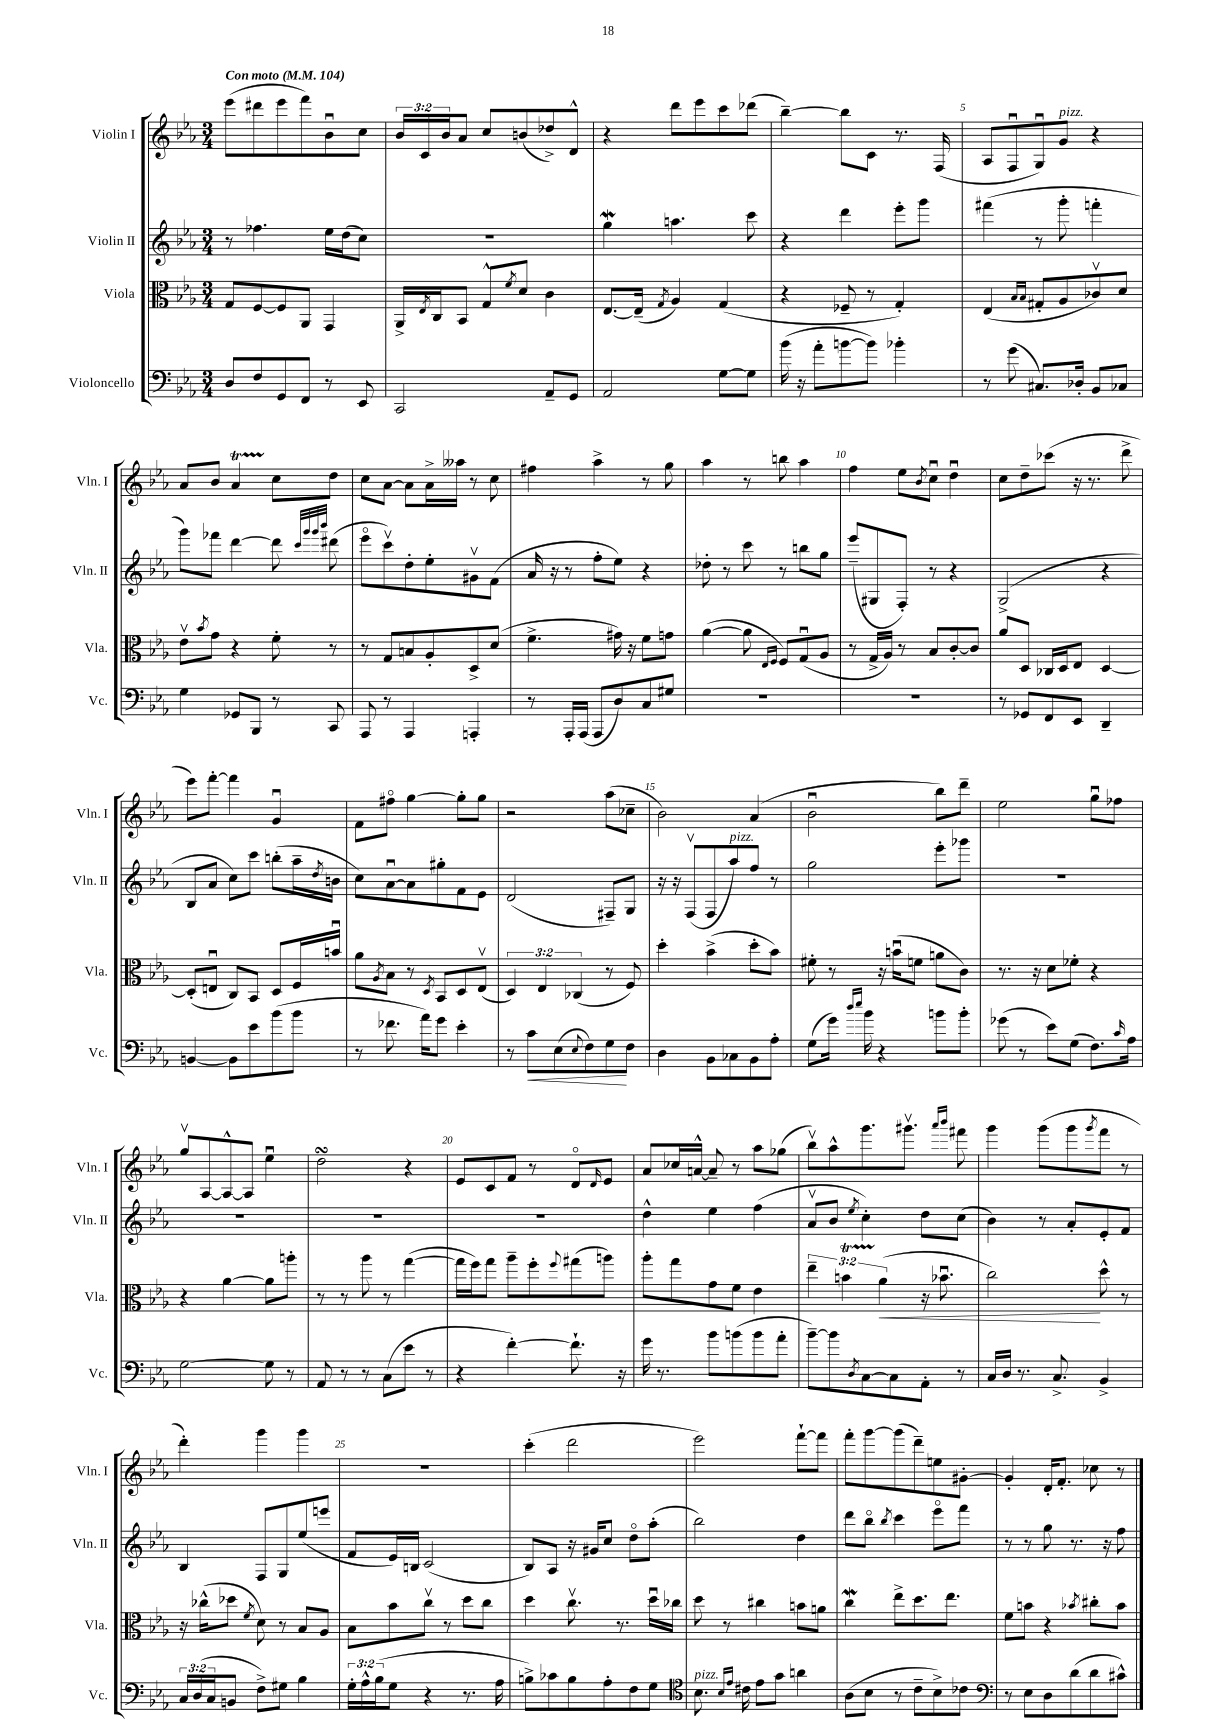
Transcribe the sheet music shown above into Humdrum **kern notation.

**kern	**kern	**kern	**kern
*staff4	*staff3	*staff2	*staff1
*clefF4	*clefC3	*clefG2	*clefG2
*k[b-e-a-]	*k[b-e-a-]	*k[b-e-a-]	*k[b-e-a-]
*M3/4	*M3/4	*M3/4	*M3/4
*MM104	*MM104	*MM104	*MM104
8D	8G	8r	(8eee-
8F	[8F	4.ff-	8ddd#
8GG	8F]	.	8eee-
8FF	8AA-	.	8fff)
8r	4GG	16ee-	8b-u
.	.	(16dd	.
8EE-	.	8cc)	8cc
=	=	=	=
2CC	16AA-^	2.r	24b-
.	.	.	24c
.	8qE-	.	.
.	16C	.	.
.	.	.	24b-
.	8BB-	.	8a-
.	8G^^	.	8cc
.	8qf	.	.
.	8d	.	(8b
8AA-~	4c	.	8dd-^)
8GG	.	.	8d^^
=	=	=	=
2AA-	[8.E-	4gg	4r
.	(16E-~]	.	.
.	8qG	.	.
.	4A-)	4.aa	8ddd
.	.	.	8eee-
[8G	(4G	.	8ccc
8G]	.	8ccc	(8ddd-
=	=	=	=
(16b-	4r	4r	[4bb-~)
16r	.	.	.
8a-'	.	.	.
[8b	8F-~	4ddd	8bb-]
8b])	8r	.	8c
4b-'	4G')	8eee-'	8.r
.	.	8ggg	.
.	.	.	(16F
=	=	=	=
8r	(4E-	(4fff#	8A-
(8g	.	.	8Fu
.	16qqB-	.	.
.	16qqB-	.	.
8.C#)	8G#'	8r	8Gu)
.	8A-	8ggg'	8g
16D-'	.	.	.
8BB-	8c-v)	4fff'	4r
8C-	8d	.	.
=	=	=	=
4G	8e-v	8ggg)	8a-
.	8qb-	.	.
.	8g	8fff-	8b-
8GG-	4r	[4ddd	4a-
8BBB-	.	.	.
8r	8f'	8ddd]	8cc
.	.	32qqccc	.
.	.	32qqggg	.
.	.	32qqggg	.
.	.	32qqbbb-	.
8CC	8r	(8ddd#	8dd
=	=	=	=
8AAA-	8r	8eee-o	8cc
8r	8G	8cccv)	[8a-
4AAA-	8B	8dd'	8a-]
.	8A-'	8ee-'	16a-^
.	.	.	16aa--
4AAA'	8D^	8g#v	8r
.	(8d	(8f	8cc
=	=	=	=
8r	4.f^	16a-	4ff#
.	.	16r	.
16AAA-'	.	8r	.
(16AAA-	.	.	.
8AAA-	.	8ff'	4aa-^
8D)	16g#)	8ee-)	.
.	16r	.	.
8C	8f	4r	8r
8G#	8g	.	8gg
=	=	=	=
2.r	([4a-	8dd-'	4aa-
.	.	8r	.
.	8a-]	8ccc	8r
.	16qqE-	.	.
.	16qqF	.	.
.	8F)	8r	8bb
.	(8Gu	8bb	4aa-
.	8A-	8gg	.
=	=	=	=
2.r	8r	(8eee-~	4ff
.	16G^	8G#	.
.	16A-)	.	.
.	8r	8F')	8ee-
.	.	.	8qb-
.	8B-	8r	8ccu
.	[8c'	4r	4ddu
.	8c]	.	.
=	=	=	=
8r	8a-	(2G^	8cc
8GG-	8D	.	8dd~
8FF	16C-	.	(8ccc-
.	16D	.	.
8EE-	8E-	.	16r
.	.	.	8.r
4DD~	[4D	4r	.
.	.	.	8ddd^
=	=	=	=
[4BB	(8D']	8B-	8eee-)
.	8Eu	8a-	[8fff'
8BB]	8C)	8cc)	4fff]
8e-	8BB-	8ccc	.
(8b-	8D	(8bb'	4gu
8b-	16F	16aa-~	.
.	.	8qdd	.
.	16bu	16b	.
=	=	=	=
8r	8a-	8cc)	8f
.	8qA-	.	.
8.f-	8B-	[8a-u	8ff#o
.	8r	8a-]	[4gg
16a-)	.	.	.
.	8qD	.	.
8g	8BB-	8gg#'	.
4e-'	8D	8f	8gg']
.	(8E-v	8e-	8gg
=	=	=	=
8r	6D)	(2d	2r
8c	.	.	.
.	6E-	.	.
(8E-	.	.	.
.	(6C-	.	.
8qqE-	.	.	.
8F)	.	.	.
8G	8r	8F#~)	(8aa-
8F	8F)	8G	8cc-~
=	=	=	=
4D	4dd'	16r	2b-)
.	.	16r	.
.	.	(8Fv	.
8BB-	(4b-^	8F	.
8C-	.	8aa-)	.
8BB-	8dd'	8ff	(4a-
8A-'	8b-)	8r	.
=	=	=	=
(8G	8f#'	2gg	2b-u
16g)	8r	.	.
16qqdd	.	.	.
16qqee-	.	.	.
16b-	.	.	.
4r	16r	.	.
.	(16bu	.	.
.	8f	.	.
8b	8a	8eee-'	8bb-)
8b'	8c)	8ggg-	8ddd~
=	=	=	=
(8g-	8.r	2.r	2ee-
8r	.	.	.
.	16r	.	.
8e-)	8d	.	.
(8G	8f-'	.	.
8.F)	4r	.	8ggu
.	.	.	8ff-
16qqc	.	.	.
16A-	.	.	.
=	=	=	=
[2G	4r	2.r	8ggv
.	.	.	[8A-
.	[4a-	.	8A-^^_
.	.	.	8A-]
8G]	8a-]	.	4ee-u
8r	8aa'	.	.
=	=	=	=
8AA-	8r	2.r	2dd
8r	8r	.	.
8r	8aa-	.	.
(8C	8r	.	.
8e-	([4gg	.	4r
8r	.	.	.
=	=	=	=
4r	16gg]	2.r	8e-
.	16ff)	.	.
.	8gg	.	8c
[4f')	8aa-~	.	8f
.	8ff'	.	8r
.	8qqff	.	.
8.f`]	(8gg#	.	8do
.	.	.	16qqd
.	8aa)	.	8e-
16r	.	.	.
=	=	=	=
16g	8aa-'	4dd^^	8a-
8.r	.	.	.
.	8gg	.	16cc-
.	.	.	[16a^^
8b-	8g	4ee-	8a~]
(8b	8f	.	8r
8b	4e-	(4ff	8aa-
8a-'	.	.	(8gg-
=	=	=	=
[8b-~)	6ee-~	8a-v	8bb-v)
8b-]	.	8b-	8aa-^^
.	6b	.	.
8qD	.	8qee-	.
[8C	.	4cc')	8.ggg
.	(6a-	.	.
8C]	.	.	.
.	.	.	8.ggg#v
8AA-'	16r	8dd	.
.	8.b-u	.	.
.	.	.	16qqaaa-
.	.	.	16qqbbb-
8r	.	(8cc	8fff#
=	=	=	=
16C	2cc)	4b-)	4ggg
16D	.	.	.
8.r	.	.	.
.	.	8r	(8ggg
8.C^	.	.	.
.	.	8a-'	8ggg
.	.	.	8qggg
4BB-^	8dd^^	8e-'	8fff
.	8r	8f	8r
=	=	=	=
24C	16r	4B-	4ddd')
(24D	.	.	.
.	(16cc-^^	.	.
24C	.	.	.
8BB	8dd-	.	.
.	8qf	.	.
8F^)	8d)	8F	4ggg
8G#	8r	8G	.
4B-	8B-	(8ee-	4ggg
.	8A-	8eee	.
=	=	=	=
24G'	8B-	8f	2.r
24A-^^	.	.	.
(24B-	.	.	.
8G	8b-	16e-)	.
.	.	16B	.
4r	8ccv	(2c	.
.	8r	.	.
8.r	8dd	.	.
.	8cc	.	.
16A-	.	.	.
=	=	=	=
8B^)	4dd	8B-)	(4ccc'
8c-	.	8A-	.
8B	8.ccv	16r	2ddd
.	.	16g#	.
8A-'	.	8cc	.
.	8.r	.	.
8F	.	8ddo	.
8G	16ddu	(8aa-'	.
.	16cc-	.	.
=	=	=	=
*clefC4	*	*	*
8.B-	8dd	2bb-)	2eee-)
.	8r	.	.
16qqB-	.	.	.
16qqe-	.	.	.
16c#	.	.	.
8e-	4cc#	.	.
8g	.	.	.
4a	8b	4dd	[8fff`
.	8a	.	8fff]
=	=	=	=
(8A-	4cc	8ddd	8fff'
8B-	.	8bb-o	[8ggg
.	.	8qbb-	.
8r	8ee-^	4ccc	(8ggg]
8c~	8.dd	.	8ddd~)
8B-^)	.	8eee-o	8ee
.	8.ee-	.	.
8c-	.	8fff	[8g#'
=	=	=	=
*clefF4	*	*	*
8r	8f	8r	4g#']
8E-	8b	8r	.
8D	4r	8gg	16d'
.	.	.	8.f'
(8d	.	8.r	.
.	8qb-	.	.
8d	8cc#'	.	8cc-
.	.	16r	.
8c#^^)	8b-	8ff	8r
==	==	==	==
*-	*-	*-	*-
